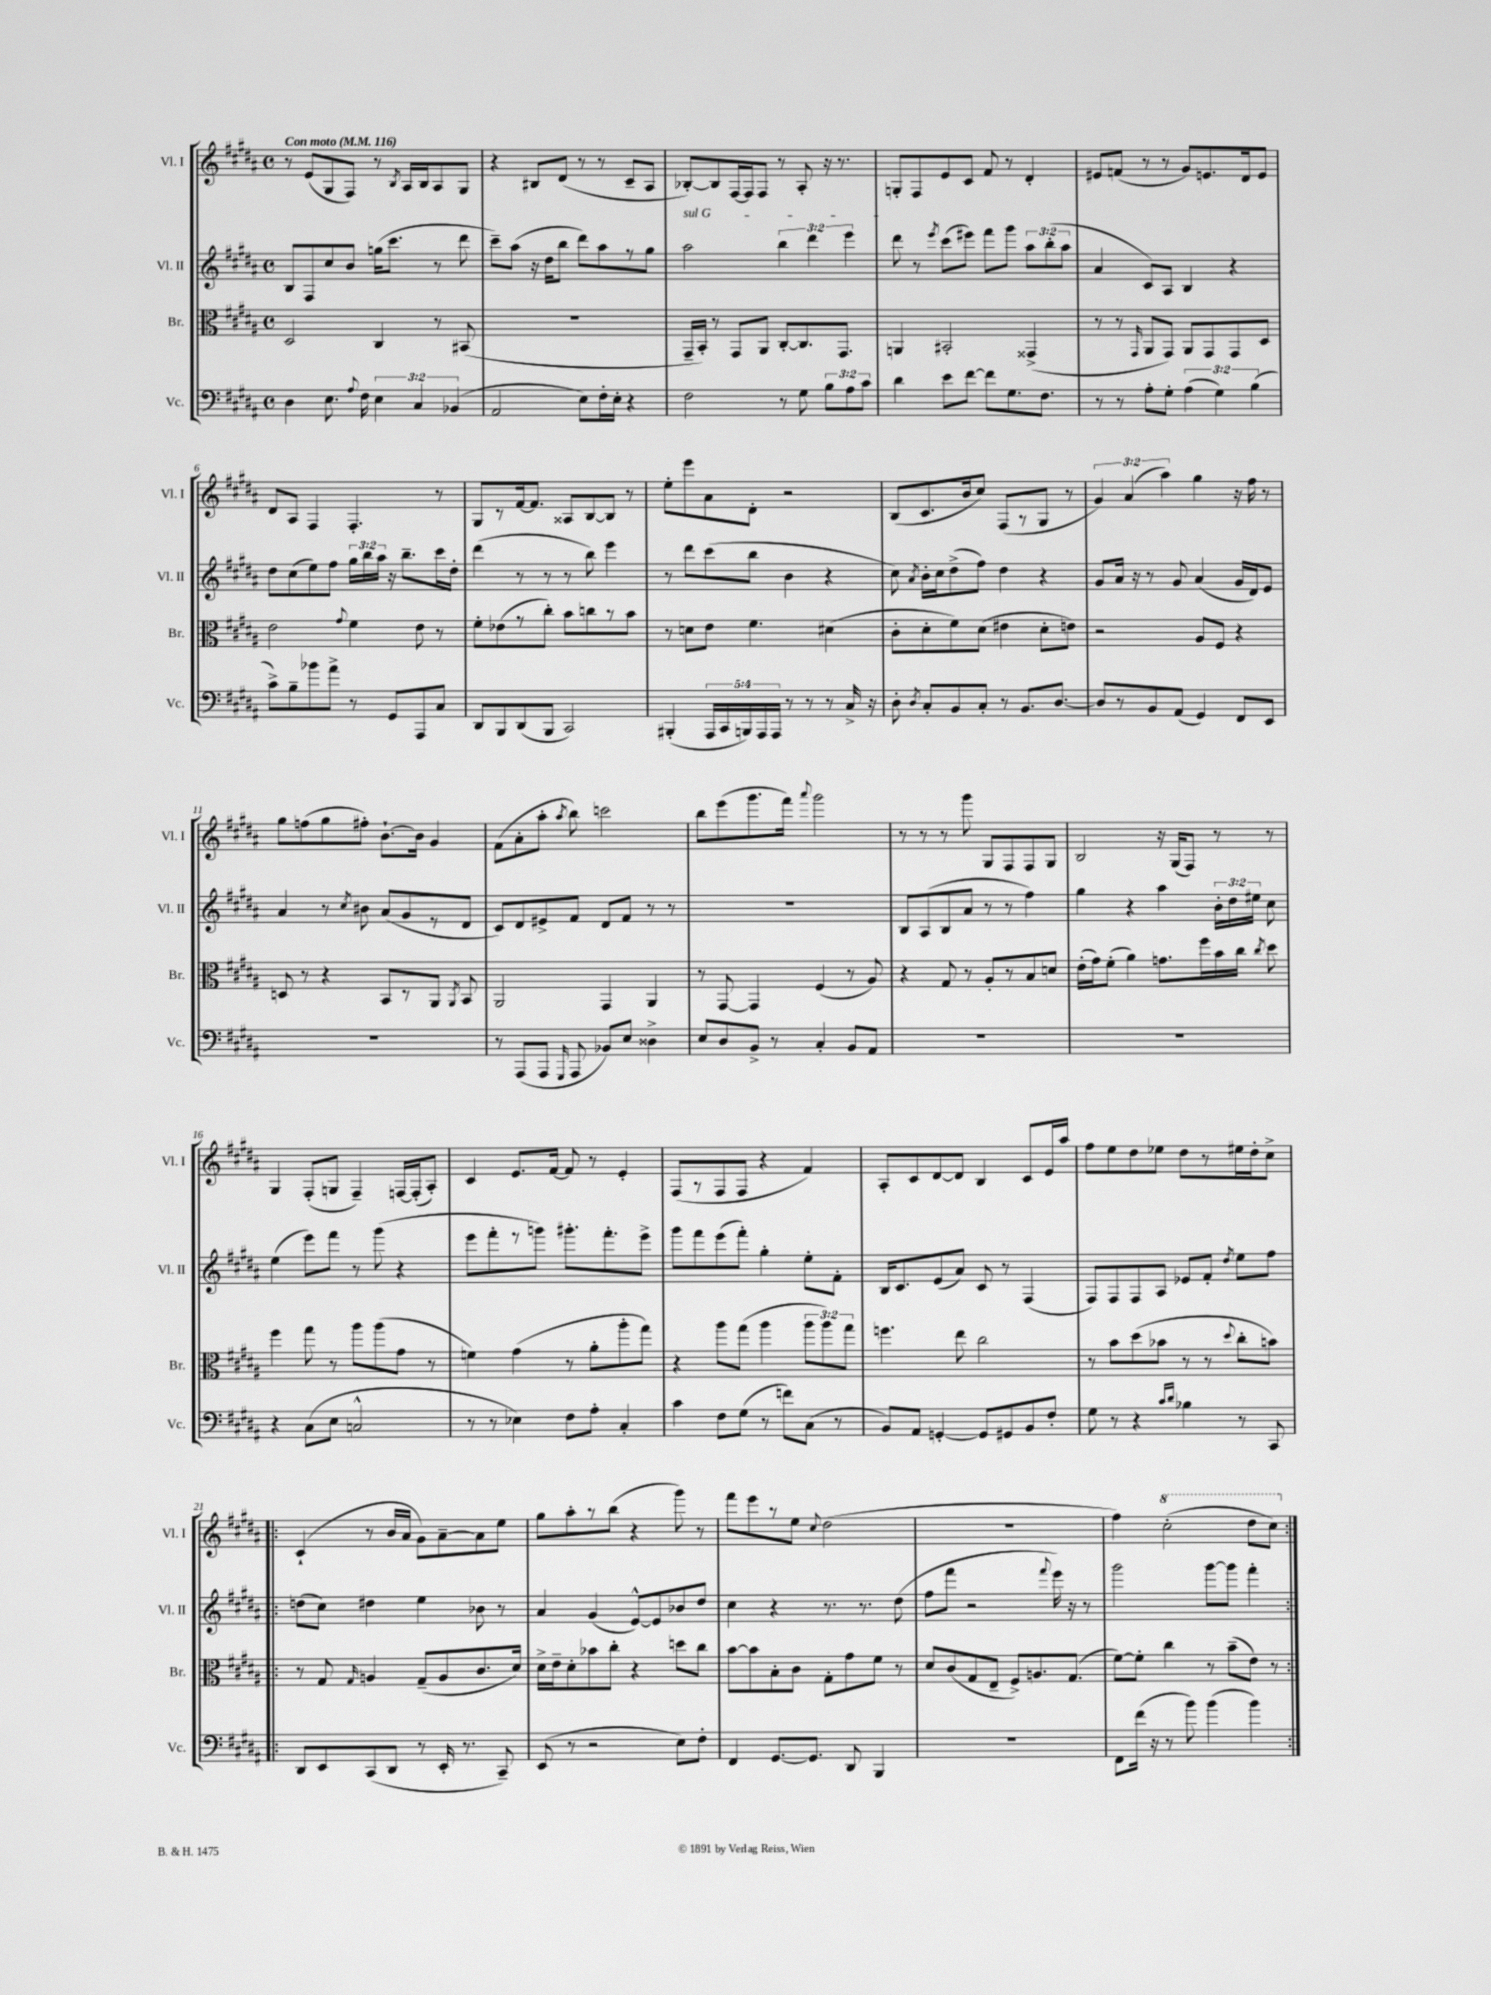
<<
\new StaffGroup <<
\new Staff = "s0" \with { instrumentName = "Vl. I" shortInstrumentName = "Vl. I" } {
    \clef treble \key b \major \defaultTimeSignature \time 4/4 \override Staff.TupletNumber.text = #tuplet-number::calc-fraction-text \tempo "Con moto" 4 = 116
    \autoBeamOff r8 e'8[( gis8 fis8]) r8 \acciaccatura { b8 } ais16[ b16 ais8 gis8] |
    r4 bis8[ dis'8]( r8 r8 cis'8[-- ais8] |
    bes8[~-.) bes8 fis16~ fis16 fis8] r8 ais8-. r16 r8. |
    g8[-. fis8 e'8 cis'8] fis'8 r8 dis'4-. |
    eis'8[ f'8]( r8 r8 gis'8[) e'8. dis'16 e'8] |
    dis'8[ ais8] fis4 fis4.-. r8 |
    gis8[ r8 fis'16~ fis'8.] aisis8[ b8~ b8] r8 |
    e''8[-. e'''8 ais'8 dis'8]-. r2 |
    b8[( cis'8. b'16 cis''8]) fis8[( r8 gis8] r8 |
    \tuplet 3/2 { gis'4) ais'4( ais''4) } gis''4 r16 fis''16 r8 |
    gis''8[ f''8( gis''8 fis''8]-.) b'8.[~-! b'16] gis'4 |
    fis'8[( ais'8-. ais''8]-. \acciaccatura { ais''8 } b''8) c'''2 |
    b''8[ e'''8( gis'''8. fis'''16]) \appoggiatura { ais'''8 } gis'''2 |
    r8 r8 r8 gis'''8 gis8[ fis8 fis8 gis8] |
    b2 r16 gis16[( fis8]) r8 r8 |
    gis4 fis8[-.( g8] fis4--) f16[~ f16-.( ais8]-.) |
    cis'4 e'8.[ fis'16]~ fis'8 r8 e'4-. |
    fis8[( r8 fis8 fis8] r4 fis'4) |
    ais8[-. cis'8 dis'8~ dis'8] b4 cis'8[ e'16 ais''16] |
    fis''8[ e''8 dis''8 ees''8] dis''8[ r8 eis''16 dis''16-. cis''8]-> |
    \repeat volta 2 { cis'4-!( r8 b'16[ ais'16] gis'8[) ais'8~-- ais'8 e''8] |
    gis''8[ ais''8-. r8 b''8]( r4 gis'''8) r8 |
    fis'''8[ e'''8 r8 e''8] \appoggiatura { cis''8 } dis''2( |
    R1 |
    fis''4) \ottava #1 cis'''2-.( dis'''8[ cis'''8]) \ottava #0 | }
}
\new Staff = "s1" \with { instrumentName = "Vl. II" shortInstrumentName = "Vl. II" } {
    \clef treble \key b \major \defaultTimeSignature \time 4/4 \override Staff.TupletNumber.text = #tuplet-number::calc-fraction-text
    \autoBeamOff b8[ fis8 cis''8 b'8] g''16[( cis'''8.] r8 dis'''8 |
    cis'''8[--) ais''8]( r16 dis''16[ b''8] dis'''8[) ais''8 r8 gis''8] |
    \once \override TextSpanner.bound-details.left.text = \markup { \italic "sul G" } ais''2\startTextSpan \tuplet 3/2 { b''4 dis'''4 e'''4 } |
    dis'''8\stopTextSpan r8 \acciaccatura { e'''8 } cis'''8[( eis'''8]) fis'''8[ gis'''8] \tuplet 3/2 { ais''8[ b''8-.( ais''8] } |
    ais'4 cis'8[) ais8] b4 r4 |
    dis''8[ cis''8( e''8) fis''8] \tuplet 3/2 { gis''16[ b''16 ais''16] } r16 b''8.[-- cis'''16 dis''16]-. |
    dis'''4( r8 r8 r8 b''8) e'''4 |
    r8 dis'''8[ cis'''8( b''8] b'4 r4 |
    cis''8) \acciaccatura { ais'8 } b'16[-. cis''16 dis''8->( fis''8]) dis''4 r4 |
    gis'8[ ais'16] r16 r8 gis'8 ais'4( gis'16[ dis'16) e'8] |
    ais'4 r8 \acciaccatura { cis''8 } bis'8 ais'8[( gis'8 r8 dis'8] |
    cis'8[) dis'8 eis'8-> fis'8] dis'8[ fis'8] r8 r8 |
    R1 |
    b8[ ais8( b8 ais'8] r8 r8 fis''4) |
    gis''4 r4 ais''4 \tuplet 3/2 { b'16[-. dis''16 eis''16] } cis''8 |
    e''4( e'''8[) fis'''8] r8 gis'''8( r4 |
    e'''8[ fis'''8-. r8 g'''8]) gis'''8.[-. fis'''8.-. e'''8]-> |
    gis'''8[ fis'''8 e'''8( fis'''8]-.) gis''4-. e''8[-. fis'8]-. |
    b16[ cis'8. e'8( ais'8]) cis'8 r8 fis4( |
    fis8[) fis8 fis8 ais8] ees'8[ fis'8]-. \acciaccatura { dis''8 } e''8[ fis''8] |
    \repeat volta 2 { d''8[( cis''8]) dis''4 e''4 bes'8 r8 |
    ais'4 gis'4( e'8[~-^) e'8 bes'8 dis''8] |
    cis''4 r4 r8. r8. dis''8( |
    fis''8[ fis'''8] r2 \appoggiatura { fis'''8 } e'''16) r16 r8 |
    gis'''2 gis'''8[~ gis'''8] fis'''4-. | }
}
\new Staff = "s2" \with { instrumentName = "Br." shortInstrumentName = "Br." } {
    \clef alto \key b \major \defaultTimeSignature \time 4/4 \override Staff.TupletNumber.text = #tuplet-number::calc-fraction-text
    \autoBeamOff dis2 cis4 r8 bis,8( |
    R1 |
    gis,16[-- b,16]-.) r8 gis,8[ ais,8] cis8[~-. cis8. gis,8.] |
    a,4 bis,2-. gisis,4->( |
    r8 r8 \grace { gis,16 } ais,8[ gis,8]) ais,8[ gis,8 gis,8 dis8] |
    e'2 \appoggiatura { gis'8 } fis'4 e'8 r8 |
    fis'8[-. ees'8( r8 cis''8]-.) b'8[ c''8 r8 b'8] |
    r8 d'8[ e'8] fis'4. dis'4( |
    cis'8[-. dis'8-. fis'8) dis'8]( eis'4 dis'8[-. e'8]) |
    r2 ais8[ fis8] r4 |
    d8 r8 r4 b,8[ r8 ais,8] \acciaccatura { ais,8 } b,8 |
    ais,2 gis,4 ais,4 |
    r8 gis,8~ gis,4 fis4( r8 ais8) |
    r4 gis8 r8 ais8[-. r8 b8 d'8] |
    e'16[-.( gis'16) fis'8]-.( ais'4) g'8.[ fis''16 b'16 cis''16] \acciaccatura { cis''8 } dis''8 |
    fis''4 gis''8 r8 ais''8[ ais''8( gis'8] r8 |
    f'4) gis'4( r8 ais'8[-. ais''8-. gis''8]) |
    r4 ais''8[ gis''8]( ais''4 \tuplet 3/2 { ais''8[ ais''8) gis''8] } |
    f''4. e''8 cis''2 |
    r8 b'8[ dis''8( bes'8] r8 r8 \appoggiatura { dis''8 } cis''8[-. b'8]) |
    \repeat volta 2 { r8 gis8 \grace { gis16 } a4 gis8[--( a8 cis'8. dis'16]) |
    dis'16[-> e'16-- dis'8-. bes'8 cis''8]-. r4 d''8[ cis''8] |
    b'8[~ b'8 b8-. cis'8] gis8[-. gis'8 fis'8] r8 |
    dis'8[ cis'8( gis8 e8]-- fis8[->) a8. gis8.]( |
    fis'8[~) fis'8]-. cis''4 r8 b'8[--( e'8]) r8 | }
}
\new Staff = "s3" \with { instrumentName = "Vc." shortInstrumentName = "Vc." } {
    \clef bass \key b \major \defaultTimeSignature \time 4/4 \override Staff.TupletNumber.text = #tuplet-number::calc-fraction-text
    \autoBeamOff dis4 e8. \appoggiatura { ais8 } fis16 \tuplet 3/2 { e4 cis4 bes,4( } |
    ais,2 e8[) fis16-. e16]-. r4 |
    fis2 r8 gis8 \tuplet 3/2 { b8[ ais8 cis'8] } |
    dis'4 e'8[ fis'8]~ fis'8[ gis8. fis8.] |
    r8 r8 ais8[-. gis8]-. \tuplet 3/2 { ais4( gis4) b4( } |
    cis'8[->) b8-- bes'8 ais'8]-> r8 gis,8[ ais,,8 cis8] |
    dis,8[ b,,8 dis,8( b,,8] cis,2) |
    bis,,4-.( \tuplet 5/4 { ais,,16[ cis,16 b,,16) ais,,16 ais,,16] } r8 r8 r8 cis16-> r16 |
    dis8-. \acciaccatura { dis8 } cis8[-. b,8 cis8]-. r8 b,8.[ dis8.]~ |
    dis8[ r8 b,8 ais,8]( gis,4) fis,8[ e,8] |
    R1 |
    r8 ais,,8[( ais,,8] \grace { gis,,16 } ais,,8 bes,8[) e8] disis4-> |
    e8[ dis8 b,8]-> r8 cis4-. b,8[ ais,8] |
    R1 |
    R1 |
    r4 cis8[( e8] c2-^ |
    r8 r8 ees4) fis8[ ais8]-. cis4-. |
    cis'4 fis8[ gis8]( r8 f'8[) cis8]( r8 |
    b,8[) ais,8] g,4~-. g,8[ gis,8 b,8 fis8]-. |
    gis8 r8 r4 \grace { cis'16[ dis'16] } bes4 r8 cis,8 |
    \repeat volta 2 { dis,8[ e,8 cis,8( dis,8] r8 e,16-. r8. cis,8--) |
    e,8( r8 r2 e8[) fis8]-. |
    fis,4 gis,8.[~ gis,8.] dis,8 b,,4 |
    R1 |
    fis,8[ fis'16]( r16 r8 b'8) b'4( b'4) | }
}
>>
>>
